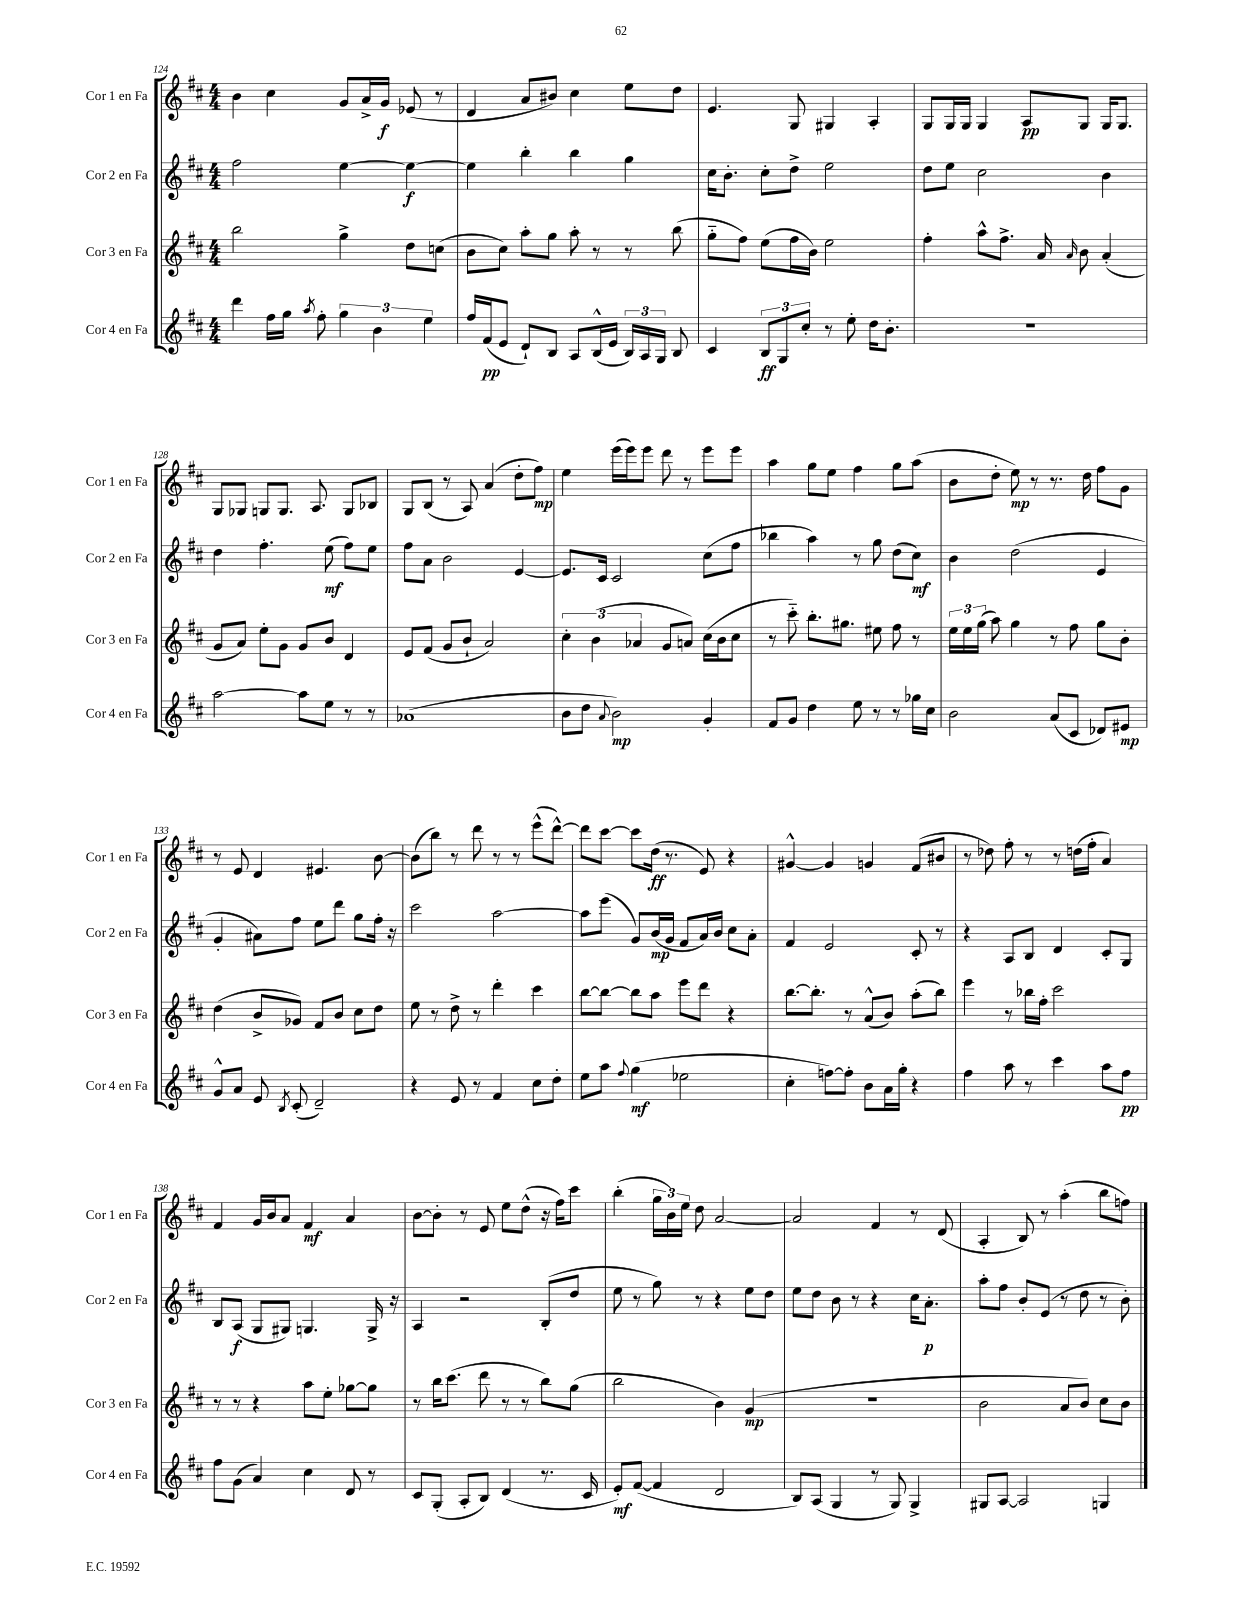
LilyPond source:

<<
\new StaffGroup <<
\new Staff = "s0" \with { instrumentName = "Cor 1 en Fa" shortInstrumentName = "Cor 1 en Fa" } {
    \clef treble \key d \major \numericTimeSignature \time 4/4
    \autoBeamOff b'4 cis''4 g'8[ a'16-> g'16]\f ees'8( r8 |
    d'4 a'8[ bis'8]) cis''4 e''8[ d''8] |
    e'4. g8 gis4 a4-. |
    g8[ g16 g16] g4 a8[\pp g8] g16[ g8.] |
    g8[ ges8] g8[ g8.] a8. g8[ bes8] |
    g8[ b8]( r8 a8) a'4( d''8[-. fis''8]\mp) |
    e''4 e'''16[( e'''16) e'''8] d'''8 r8 e'''8[ e'''8] |
    a''4 g''8[ e''8] fis''4 g''8[ a''8]( |
    b'8[ d''8]-. e''8\mp) r8 r8. d''16 fis''8[ g'8] |
    r8 e'8 d'4 eis'4. b'8~ |
    b'8[( b''8]) r8 d'''8 r8 r8 e'''8[-^( d'''8]~-^) |
    d'''8[ cis'''8]~ cis'''8[ d''16]\ff( r8. e'8) r4 |
    gis'4~-^ gis'4 g'4 fis'8[( bis'8] |
    r8 des''8) fis''8-. r8 r8 d''16[( fis''16]-. a'4) |
    fis'4 g'16[ b'16 a'8] fis'4\mf a'4 |
    b'8[~ b'8]-. r8 e'8 e''8[ d''8]-^( r16 fis''16[) cis'''8] |
    b''4-.( \tuplet 3/2 { g''16[ b'16) e''16] } d''8 a'2~ |
    a'2 fis'4 r8 d'8( |
    a4-. b8) r8 a''4-.( b''8[ f''8]) \bar "|." |
}
\new Staff = "s1" \with { instrumentName = "Cor 2 en Fa" shortInstrumentName = "Cor 2 en Fa" } {
    \clef treble \key d \major \numericTimeSignature \time 4/4
    \autoBeamOff fis''2 e''4~ e''4~\f |
    e''4 b''4-. b''4 g''4 |
    cis''16[ b'8.]-. cis''8[-. d''8]-> e''2 |
    d''8[ e''8] cis''2 b'4 |
    d''4 fis''4.-. e''8\mf( fis''8[) e''8] |
    fis''8[ a'8] b'2 e'4~ |
    e'8.[ cis'16] cis'2 cis''8[( fis''8] |
    bes''4 a''4) r8 g''8 d''8[( cis''8]\mf) |
    b'4 d''2( e'4 |
    g'4-. ais'8[) fis''8] e''8[ d'''8] g''8[ fis''16]-. r16 |
    cis'''2 a''2~ |
    a''8[ e'''8]( g'8[) b'16\mp( g'16] fis'8[ a'16) b'16] cis''8[ a'8]-. |
    fis'4 e'2 cis'8-. r8 |
    r4 a8[ b8] d'4 cis'8[-. g8] |
    b8[ a8]\f( g8[ gis8]) g4. g16-> r16 |
    a4 r2 b8[-.( d''8] |
    e''8 r8 g''8) r8 r4 e''8[ d''8] |
    e''8[ d''8] b'8 r8 r4 cis''16[ a'8.]-.\p |
    a''8[-. fis''8] b'8[-. e'8]( r8 d''8 r8 b'8-.) \bar "|." |
}
\new Staff = "s2" \with { instrumentName = "Cor 3 en Fa" shortInstrumentName = "Cor 3 en Fa" } {
    \clef treble \key d \major \numericTimeSignature \time 4/4
    \autoBeamOff b''2 g''4-> d''8[ c''8]( |
    b'8[ cis''8]) a''8[-. g''8] a''8-. r8 r8 b''8( |
    g''8[-_ fis''8]) e''8[( fis''16 b'16]) e''2 |
    fis''4-. a''8[-^ fis''8.]-> a'16 \grace { a'16 } b'8 a'4-.( |
    g'8[ a'8]) e''8[-. g'8] g'8[ b'8] d'4 |
    e'8[ fis'8]( g'8[ b'8]-! a'2) |
    \tuplet 3/2 { cis''4-. b'4( aes'4 } g'8[ a'8]) cis''16[( b'16 cis''8] |
    r8 cis'''8-_) b''8.[-. gis''8.] eis''8 fis''8 r8 |
    \tuplet 3/2 { e''16[ e''16 g''16]( } a''8) g''4 r8 fis''8 g''8[ b'8]-. |
    d''4( b'8[-> ges'8]) fis'8[ b'8] cis''8[ d''8] |
    e''8 r8 d''8-> r8 d'''4-. cis'''4 |
    b''8[~ b''8]~ b''8[ a''8] e'''8[ d'''8] r4 |
    b''8.[~ b''8.]-. r8 a'8[-^( b'8]) a''8[-.( b''8]) |
    e'''4 r8 bes''16[ fis''16]-. cis'''2 |
    r8 r8 r4 a''8[ e''8]-. ges''8[~ ges''8] |
    r8 b''16[ cis'''8.]( d'''8 r8 r8 b''8[) g''8]( |
    b''2 b'4) g'4\mp( |
    r1 |
    b'2 a'8[ b'8]) cis''8[ b'8] \bar "|." |
}
\new Staff = "s3" \with { instrumentName = "Cor 4 en Fa" shortInstrumentName = "Cor 4 en Fa" } {
    \clef treble \key d \major \numericTimeSignature \time 4/4
    \autoBeamOff d'''4 fis''16[ g''16] \acciaccatura { a''8 } fis''8-. \tuplet 3/2 { g''4 b'4 e''4 } |
    fis''16[ fis'16\pp( e'8] d'8[-!) b8] a8[ b16-^( e'16] \tuplet 3/2 { b16[) a16 g16] } b8 |
    cis'4 \tuplet 3/2 { b8[\ff g8 cis''8]-. } r8 e''8-. d''16[ b'8.]-. |
    R1 |
    a''2~ a''8[ e''8] r8 r8 |
    aes'1( |
    b'8[ d''8] \appoggiatura { a'8 } b'2\mp) g'4-. |
    fis'8[ g'8] d''4 e''8 r8 r8 ges''16[ cis''16] |
    b'2 a'8[( cis'8] des'8[) eis'8]\mp |
    g'8[-^ a'8] e'8 \acciaccatura { b8 } cis'8-.( d'2--) |
    r4 e'8 r8 fis'4 cis''8[ d''8]-. |
    e''8[ a''8] \appoggiatura { fis''8 } g''4\mf( ees''2 |
    cis''4-. f''8[~) f''8]-. b'8[ a'16 g''16]-. r4 |
    fis''4 a''8 r8 cis'''4 a''8[ fis''8]\pp |
    fis''8[ g'8]( a'4) cis''4 d'8 r8 |
    cis'8[ g8]-.( a8[-. b8]) d'4( r8. cis'16 |
    e'8[-.\mf) fis'8]~( fis'4 d'2 |
    b8[) a8]( g4 r8 g8) g4-> |
    gis8[ a8]~ a2 g4 \bar "|." |
}
>>
>>
\layout { \context { \Score currentBarNumber = #124 } }
